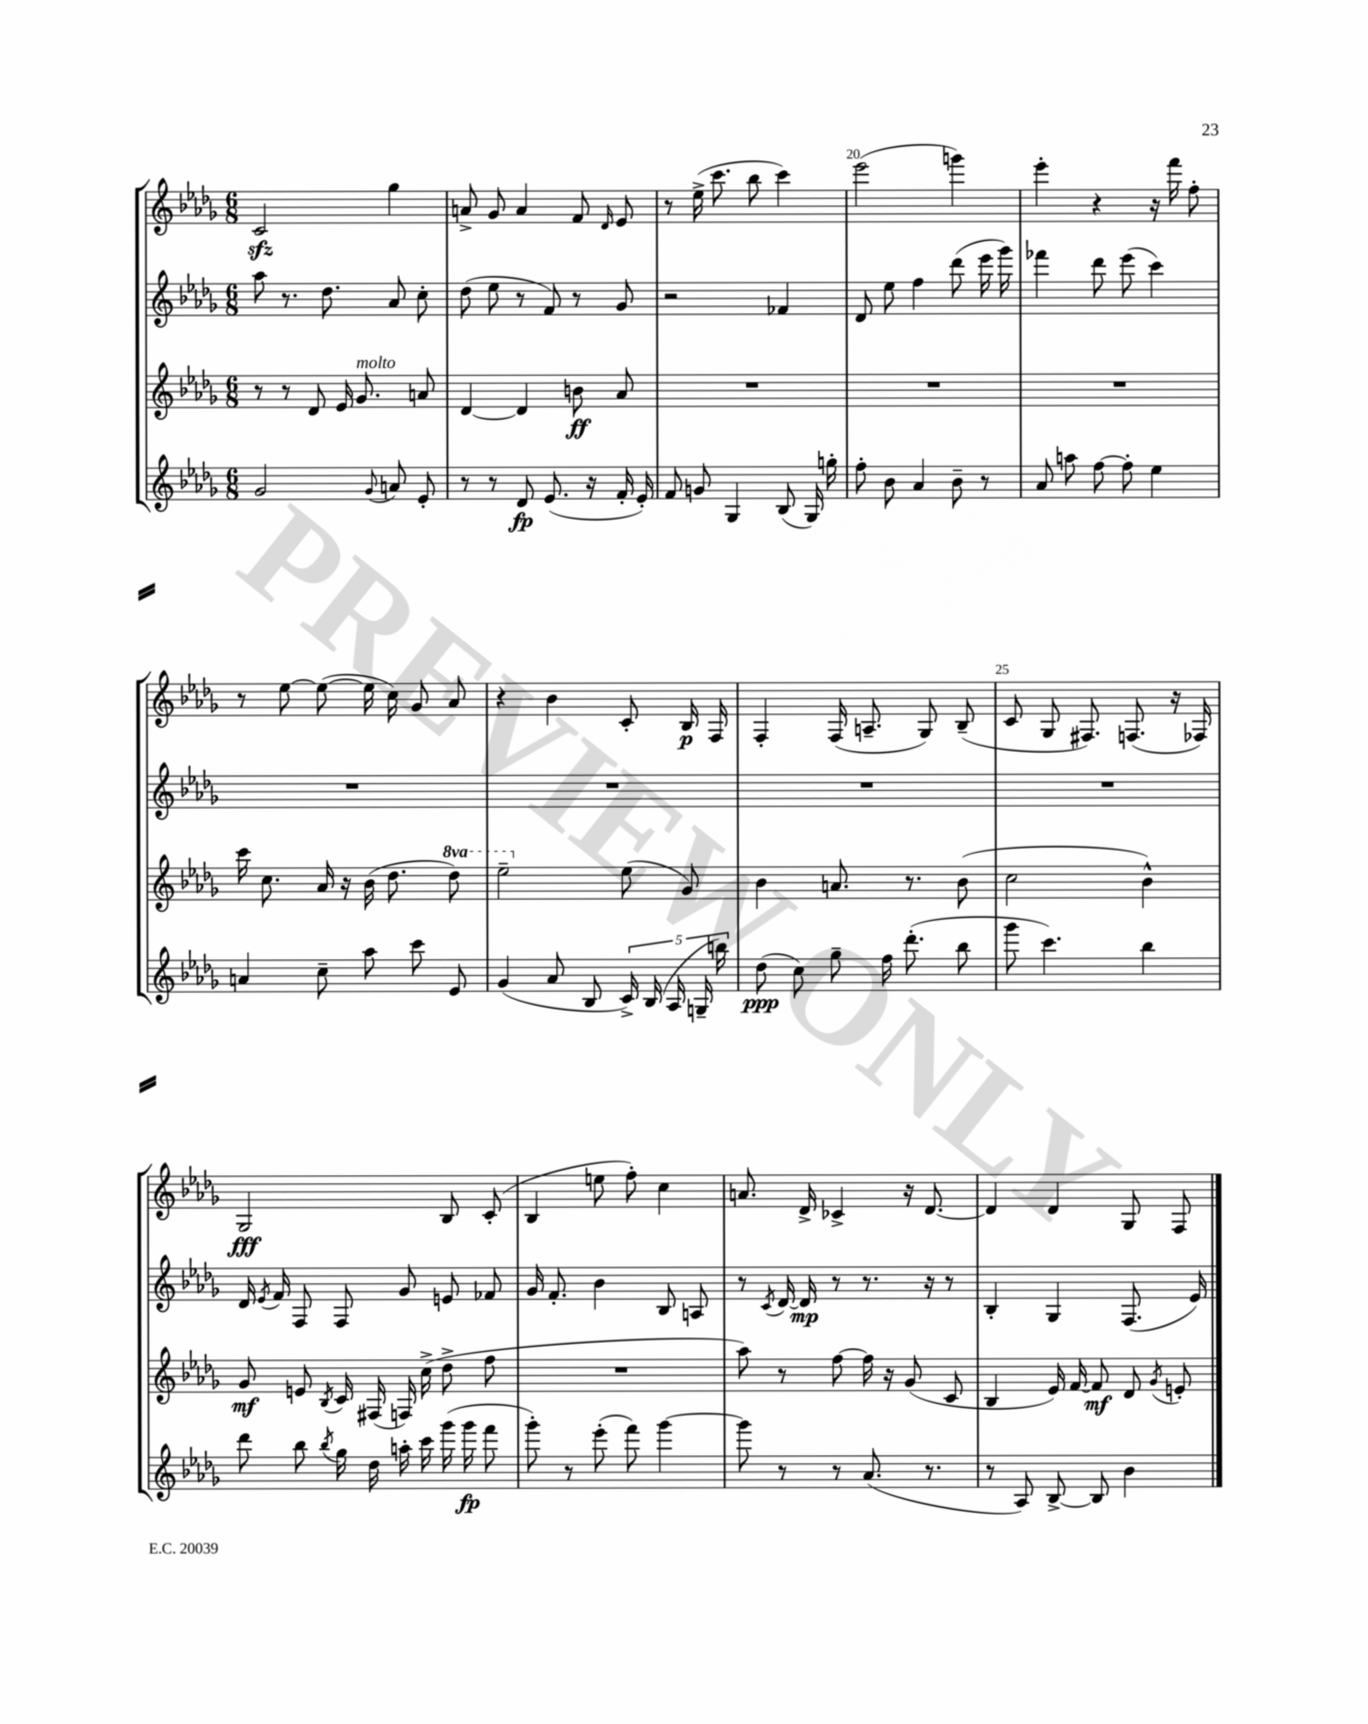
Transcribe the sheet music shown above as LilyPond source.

<<
\new StaffGroup <<
\new Staff = "s0" {
    \clef treble \key des \major \numericTimeSignature \time 6/8
    \autoBeamOff c'2\sfz ges''4 |
    a'8-> ges'8 a'4 f'8 \grace { des'16 } ees'8 |
    r8 ees''16->( c'''8. bes''8 c'''4) |
    ees'''2( g'''4) |
    ees'''4-. r4 r16 f'''16 f''8-. |
    r8 ees''8~ ees''8~( ees''16 c''16) ges'8 aes'8 |
    r4 bes'4 c'8-. bes16\p f16 |
    f4-. f16( a8.-- ges8) bes8--( |
    c'8 ges8 fis8.) f8.( r16 fes16) |
    ges2\fff bes8 c'8-.( |
    bes4 e''8 f''8-.) c''4 |
    a'8. des'16-> ces'4-> r16 des'8.~ |
    des'4 des'4 ges8 f8 \bar "|." |
}
\new Staff = "s1" {
    \clef treble \key des \major \numericTimeSignature \time 6/8
    \autoBeamOff aes''8 r8. des''8. aes'8 c''8-. |
    des''8( ees''8 r8 f'8) r8 ges'8 |
    r2 fes'4 |
    des'8 ees''8 f''4 des'''8( ees'''16 ges'''16) |
    fes'''4 des'''8 ees'''8( c'''4) |
    R2. |
    R2. |
    R2. |
    R2. |
    des'16 \acciaccatura { ees'8 } f'16 f8 f8 ges'8 e'8 fes'8 |
    ges'16 f'8.-. bes'4 bes8 a8 |
    r8 \acciaccatura { c'8 } des'16~ des'16\mp r8 r8. r16 r8 |
    bes4-. ges4 f8.( ees'16) \bar "|." |
}
\new Staff = "s2" {
    \clef treble \key des \major \numericTimeSignature \time 6/8 \set Staff.ottavationMarkups = #ottavation-simple-ordinals
    \autoBeamOff r8 r8 des'8 ees'16 ges'8.^\markup { \italic "molto" } a'8 |
    des'4~ des'4 b'8\ff aes'8 |
    R2. |
    R2. |
    R2. |
    c'''16 c''8. aes'16 r16 bes'16( des''8. \ottava #1 des'''8) |
    ees'''2-- \ottava #0 ees''8( ges'8) |
    bes'4 a'8. r8. bes'8( |
    c''2 bes'4-^) |
    ges'8\mf e'8 \acciaccatura { bes8 } c'16 fis16( f16) c''16->( des''8-> f''8 |
    R2. |
    aes''8) r8 f''8~ f''16 r16 ges'8( c'8 |
    bes4 ees'16) f'16~ f'8\mf des'8 \acciaccatura { ges'8 } e'8-. \bar "|." |
}
\new Staff = "s3" {
    \clef treble \key des \major \numericTimeSignature \time 6/8
    \autoBeamOff ges'2 \appoggiatura { ges'8 } a'8 ees'8-. |
    r8 r8 des'8\fp ees'8.( r16 f'16-. ees'16-.) |
    f'8 g'8 ges4 bes8( ges16) g''16-. |
    f''8-. bes'8 aes'4 bes'8-- r8 |
    aes'8 a''8 f''8~ f''8-. ees''4 |
    a'4 c''8-- aes''8 c'''8 ees'8 |
    ges'4( aes'8 bes8 \tuplet 5/4 { c'16->) bes16( aes16 g16-- b''16) } |
    des''8\ppp( c''8) ges''8-- f''16 des'''8.-.( bes''8 |
    ges'''8 c'''4.) bes''4 |
    des'''8 bes''8 \acciaccatura { bes''8 } ges''16 des''16 a''16-. c'''16 ges'''16( ges'''16\fp f'''8 |
    ges'''8-.) r8 ees'''8-.( f'''8) ges'''4~ |
    ges'''8 r8 r8 aes'8.( r8. |
    r8 aes8) bes8~-> bes8 bes'4 \bar "|." |
}
>>
>>
\layout { \context { \Score currentBarNumber = #17 \override BarNumber.break-visibility = ##(#f #t #t) barNumberVisibility = #(every-nth-bar-number-visible 5) } }
